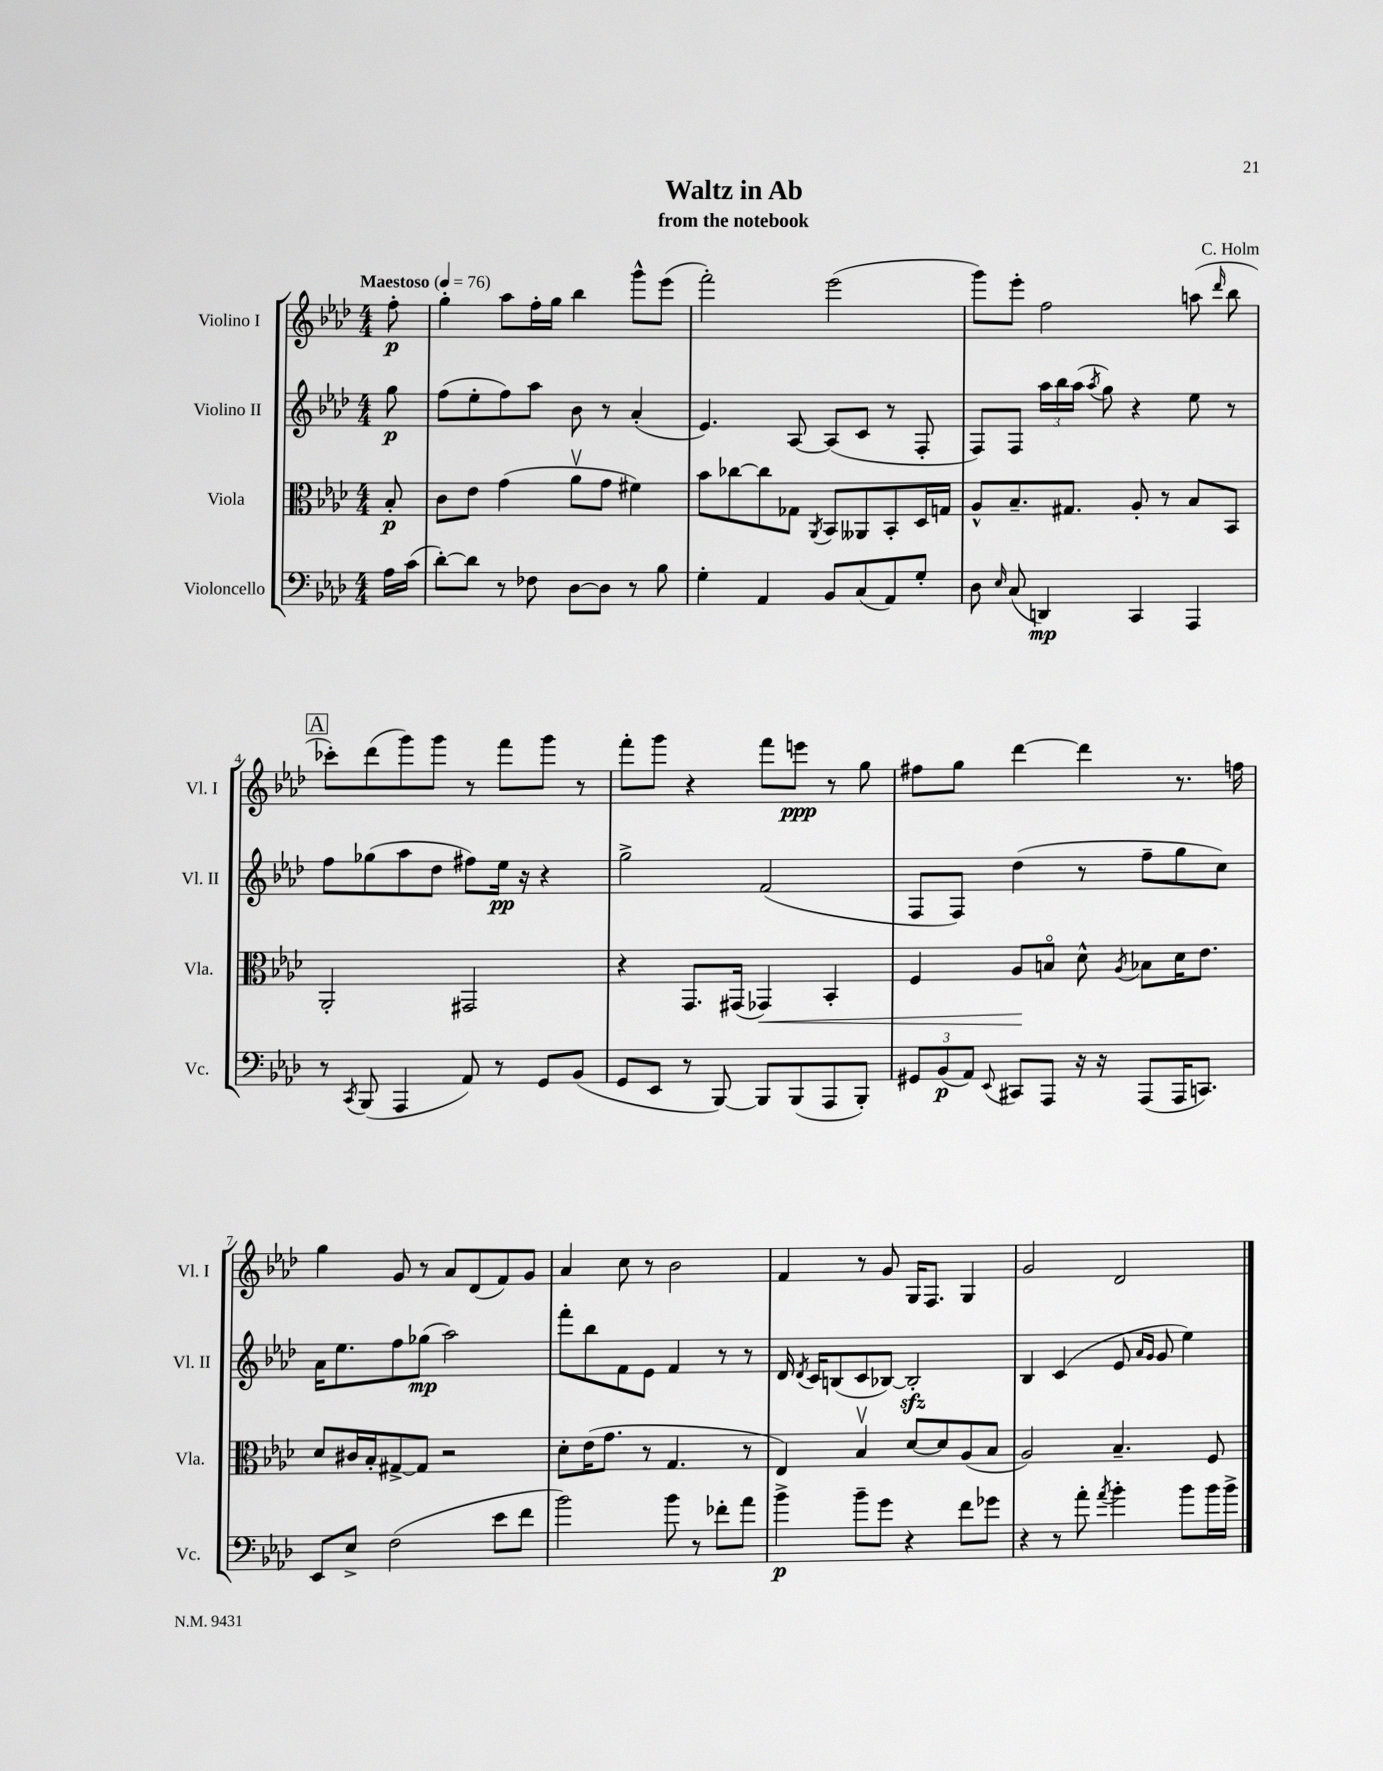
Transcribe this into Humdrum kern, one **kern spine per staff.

**kern	**dynam	**kern	**dynam	**kern	**dynam	**kern	**dynam
*part4	*part4	*part3	*part3	*part2	*part2	*part1	*part1
*staff4	*staff4	*staff3	*staff3	*staff2	*staff2	*staff1	*staff1
*I"Violoncello	*	*I"Viola	*	*I"Violino II	*	*I"Violino I	*
*I'Vc.	*	*I'Vla.	*	*I'Vl. II	*	*I'Vl. I	*
*clefF4	*	*clefC3	*	*clefG2	*	*clefG2	*
*k[b-e-a-d-]	*	*k[b-e-a-d-]	*	*k[b-e-a-d-]	*	*k[b-e-a-d-]	*
*M4/4	*	*M4/4	*	*M4/4	*	*M4/4	*
*MM76	*	*MM76	*	*MM76	*	*MM76	*
=	=	=	=	=	=	=	=
!	!	!	!	!	!	!LO:TX:a:B:t=Maestoso	!
16A-\LL	.	8B-'/	p	8gg\	p	8ff'\	p
(16c\JJ	.	.	.	.	.	.	.
=1	=1	=1	=1	=1	=1	=1	=1
[8d-'\L)	.	8c\L	.	(8ff\L	.	4gg'\	.
8d-\J]	.	8e-\J	.	8ee-'\	.	.	.
8r	.	(4g\	.	8ff\)	.	8aa-\L	.
8F-X\	.	.	.	8aa-\J	.	16ff'\L	.
.	.	.	.	.	.	16gg\JJ	.
[8D-\L	.	8a-v\L	.	8b-\	.	4bb-\	.
8D-\J]	.	8g\J	.	8r	.	.	.
8r	.	4f#X\)	.	(4a-'/	.	8ggg^^\L	.
8B-\	.	.	.	.	.	(8eee-\J	.
=2	=2	=2	=2	=2	=2	=2	=2
4G'\	.	8b-\L	.	4.e-/)	.	2fff'\)	.
.	.	[8cc-X\	.	.	.	.	.
4AA-/	.	8cc-\]	.	.	.	.	.
.	.	8G-X\J	.	[8A-/	.	.	.
.	.	8qAA-/	.	.	.	.	.
8BB-/L	.	8BB-/L	.	(8A-/L]	.	(2eee-\	.
(8C/	.	8AA--X/	.	8c/J	.	.	.
8AA-/)	.	8BB-'/	.	8r	.	.	.
8G'/J	.	16D-/L	.	8F'/	.	.	.
.	.	16Gn/JJ	.	.	.	.	.
=3	=3	=3	=3	=3	=3	=3	=3
8D-\	.	8A-^^/L	.	8F/L)	.	8ggg\L)	.
16qqE-/	.	.	.	.	.	.	.
(8C/	.	8.B-~/	.	8F/J	.	8eee-'\J	.
4DDn/)	mp	.	.	24aa-\LL	.	2ff\	.
.	.	.	.	24bb-\	.	.	.
.	.	8.G#X/J	.	.	.	.	.
.	.	.	.	(24aa-\JJ	.	.	.
.	.	.	.	8qaa-/	.	.	.
.	.	.	.	8gg\)	.	.	.
4CC/	.	8A-'/	.	4r	.	.	.
.	.	8r	.	.	.	.	.
4AAA-/	.	8B-/L	.	8ee-\	.	(8aan\	.
.	.	.	.	.	.	16qqddd-/	.
.	.	8BB-/J	.	8r	.	8bb-\	.
!!LO:LB:g=z
!!LO:REH:place=s1:t=A
=4	=4	=4	=4	=4	=4	=4	=4
8r	.	2AA-'/	.	8ff\L	.	8ccc-X'\L)	.
8qCC/	.	.	.	.	.	.	.
(8BBB-/	.	.	.	(8gg-X\	.	(8ddd-\	.
4AAA-/	.	.	.	8aa-\	.	8ggg\)	.
.	.	.	.	8dd-\J	.	8ggg\J	.
8AA-/)	.	2GG#X/	.	8ff#X\L)	.	8r	.
8r	.	.	.	16ee-\Jk	pp	8fff\L	.
.	.	.	.	16r	.	.	.
8GG/L	.	.	.	4r	.	8ggg\J	.
(8BB-/J	.	.	.	.	.	8r	.
=5	=5	=5	=5	=5	=5	=5	=5
8GG/L	.	4r	.	2gg^\	.	8fff'\L	.
8EE-/J	.	.	.	.	.	8ggg\J	.
8r	.	8.GG/L	.	.	.	4r	.
[8BBB-/)	.	.	.	.	.	.	.
.	.	(16GG#X/Jk	.	.	.	.	.
!	!	!	!LO:HP:b	!	!	!	!
8BBB-/L]	.	4GG-X/)	<	(2f/	.	8fff\L	.
(8BBB-/	.	.	.	.	.	8eeen\J	ppp
8AAA-/	.	4BB-'/	.	.	.	8r	.
8BBB-'/J)	.	.	.	.	.	8gg\	.
=6	=6	=6	=6	=6	=6	=6	=6
12GG#X/L	.	4F/	.	8F/L	.	8ff#X\L	.
(12BB-/	p	.	.	.	.	.	.
.	.	.	.	8F/J)	.	8gg\J	.
12AA-/J)	.	.	.	.	.	.	.
8qqEE-/	.	.	.	.	.	.	.
8CC#X/L	.	8A-/L	.	(4dd-\	.	[4ddd-\	.
8AAA-/J	.	8Bn/J	[	.	.	.	.
16r	.	8d-^^\	.	8r	.	4ddd-\]	.
16r	.	.	.	.	.	.	.
.	.	8qA-/	.	.	.	.	.
(8AAA-/L	.	8B-X\L	.	8ff~\L	.	.	.
16AAA-/K	.	16d-\K	.	8gg\	.	8.r	.
8.CCn/J)	.	8.e-\J	.	.	.	.	.
.	.	.	.	8cc\J)	.	.	.
.	.	.	.	.	.	16ffn\	.
!!LO:LB:g=z
=7	=7	=7	=7	=7	=7	=7	=7
8EE-/L	.	8d-/L	.	16a-\KL	.	4gg\	.
.	.	.	.	8.ee-\	.	.	.
8E-^/J	.	16c#X/L	.	.	.	.	.
.	.	16B-'/J	.	.	.	.	.
(2F\	.	[8G#X^/	.	8ff\	.	8g/	.
.	.	8G#/J]	.	(8gg-X\J	mp	8r	.
.	.	2r	.	2aa-\)	.	8a-/L	.
.	.	.	.	.	.	(8d-/	.
8e-\L	.	.	.	.	.	8f/)	.
8f\J	.	.	.	.	.	8g/J	.
=8	=8	=8	=8	=8	=8	=8	=8
2b-\)	.	8d-'\L	.	8fff'\L	.	4a-/	.
.	.	(16e-\K	.	8bb-\	.	.	.
.	.	8.g\J	.	.	.	.	.
.	.	.	.	8f\	.	8cc\	.
.	.	8r	.	8e-\J	.	8r	.
8b-\	.	4.G/	.	4f/	.	2b-\	.
8r	.	.	.	.	.	.	.
8f-X'\L	.	.	.	8r	.	.	.
8a-\J	.	8r	.	8r	.	.	.
=9	=9	=9	=9	=9	=9	=9	=9
4b-^\	p	4E-/)	.	16d-/	.	4f/	.
.	.	.	.	8qd-/	.	.	.
.	.	.	.	16c/KL	.	.	.
.	.	.	.	(8Bn/	.	.	.
8b-~\L	.	4B-v/	.	8c/	.	8r	.
8g\J	.	.	.	[8B-X/J)	.	8g/	.
4r	.	[8d-/L	.	2B-zz'/]	.	16G/KL	.
.	.	.	.	.	.	8.F/J	.
.	.	8d-/]	.	.	.	.	.
8f\L	.	(8A-/	.	.	.	4G/	.
8g-X\J	.	8B-/J	.	.	.	.	.
=10	=10	=10	=10	=10	=10	=10	=10
4r	.	2A-/)	.	4B-/	.	2g/	.
8r	.	.	.	(4c/	.	.	.
8a-'\	.	.	.	.	.	.	.
8qa-/	.	.	.	.	.	.	.
4b-'\	.	4.B-~/	.	8e-/	.	2d-/	.
.	.	.	.	16qqa-/LL	.	.	.
.	.	.	.	16qqg/JJ	.	.	.
.	.	.	.	8g/	.	.	.
8b-\L	.	.	.	4ee-\)	.	.	.
16b-\L	.	8F/	.	.	.	.	.
16b-^\JJ	.	.	.	.	.	.	.
==	==	==	==	==	==	==	==
*-	*-	*-	*-	*-	*-	*-	*-
